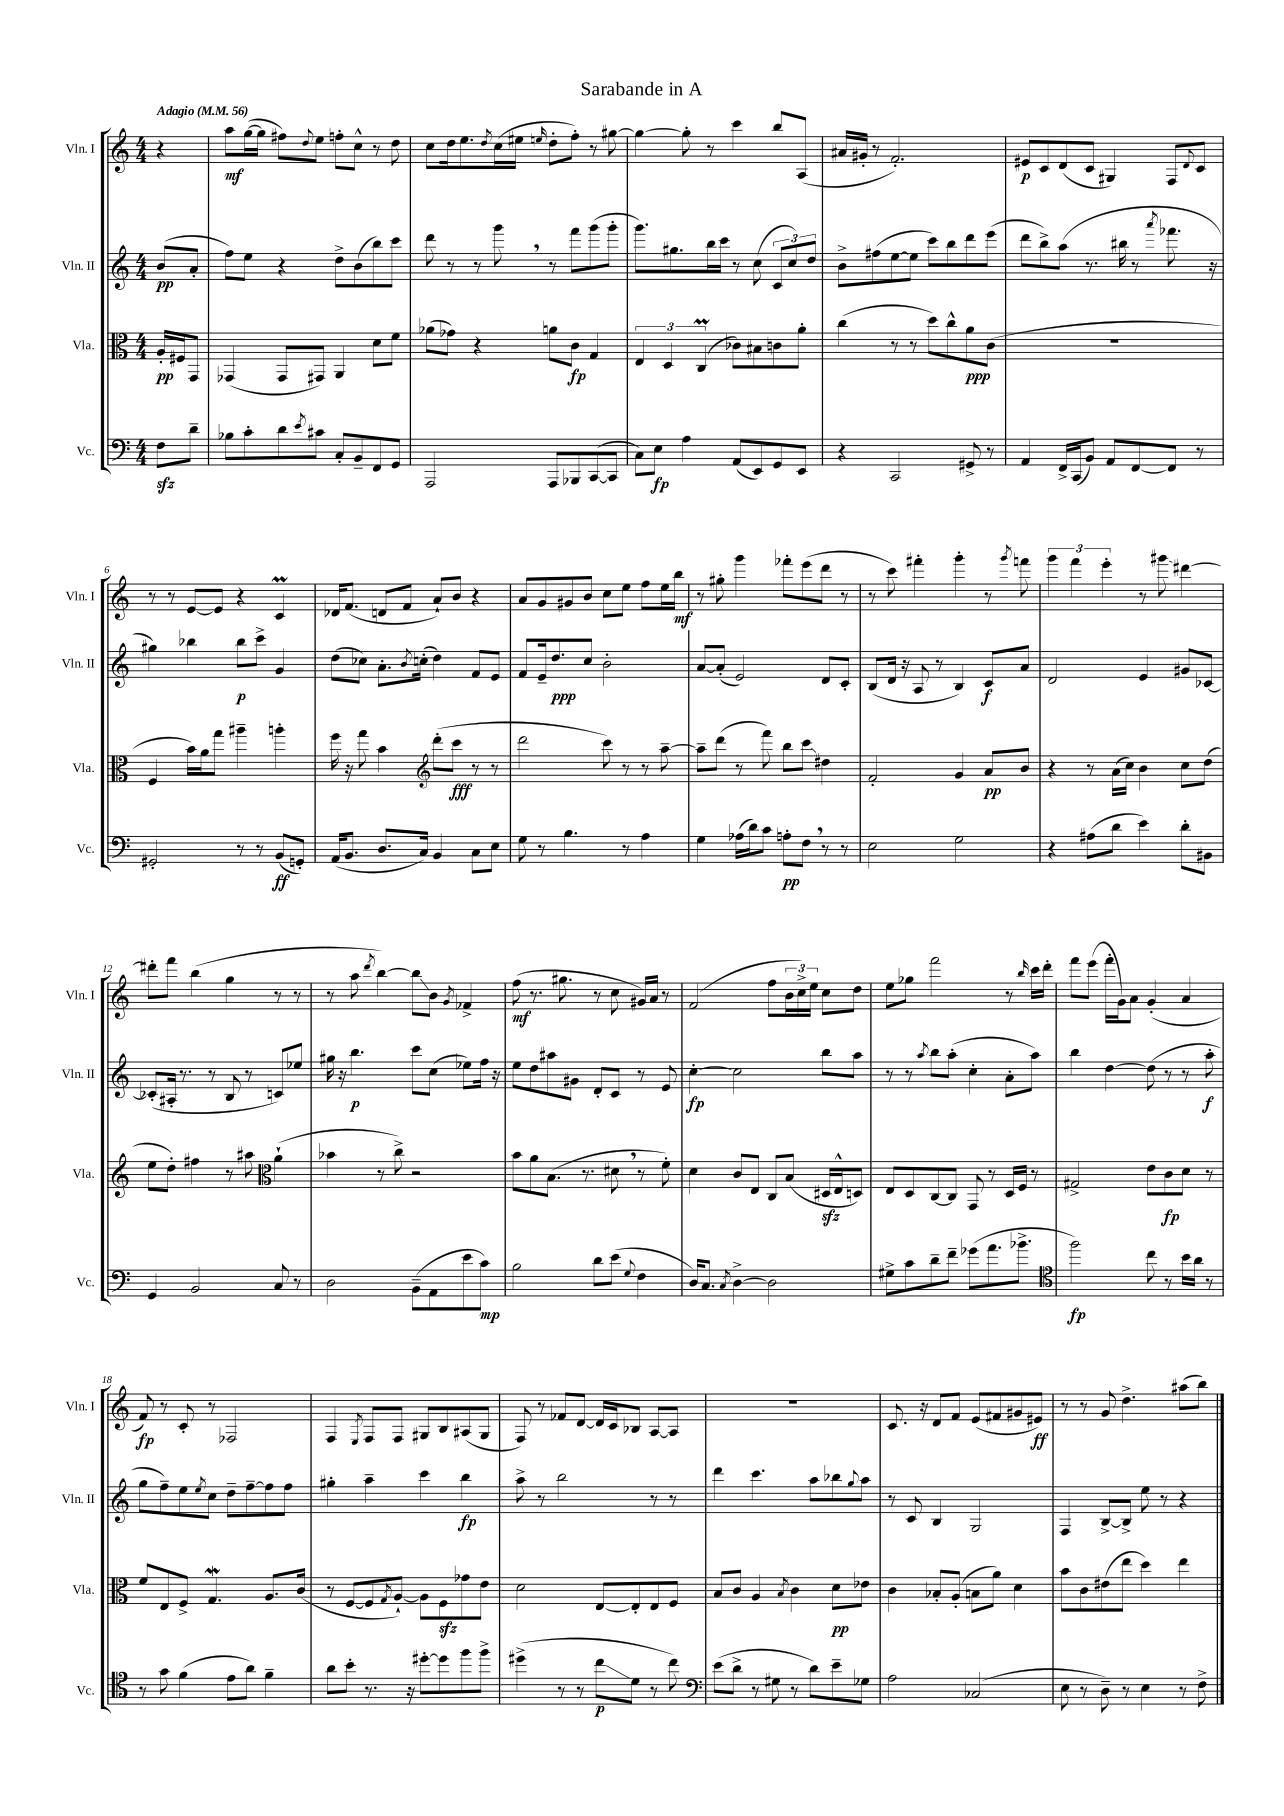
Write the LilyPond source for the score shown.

\header { title = "Sarabande in A" }
<<
\new StaffGroup <<
\new Staff = "s0" \with { instrumentName = "Vln. I" shortInstrumentName = "Vln. I" } {
    \clef treble \key c \major \numericTimeSignature \time 4/4 \partial 4 \tempo "Adagio" 4 = 56
    r4 |
    a''8\mf g''16~( g''16 fis''8) \appoggiatura { d''8 } e''8 f''8-. c''8-^ r8 d''8 |
    c''8 d''16 e''8. \acciaccatura { d''8 } c''16( eis''16 \grace { e''16 } d''8-. f''8-.) r8 gis''8~ |
    gis''4~ gis''8-. r8 c'''4 b''8 a8( |
    ais'16 gis'16-. r8 f'2.-.) |
    eis'8\p c'8 d'8( c'8 gis4) f8 \appoggiatura { d'8 } c'8 |
    r8 r8 e'8~ e'8 r4 c'4\prall |
    des'16 f'8.( d'8 f'8 a'8-!) b'8 r4 |
    a'8 g'8 gis'8 b'8 c''8 e''8 f''8 e''16 b''16\mf |
    r8 gis''8-. g'''4 fes'''8-. e'''8( d'''8 r8 |
    r8 c'''8) fis'''4-. g'''4-. r8 \acciaccatura { g'''8 } f'''8 |
    \tuplet 3/2 { g'''4 f'''4 e'''4-. } r8 gis'''8\glissando dis'''4~ |
    dis'''8-. f'''8 b''4( g''4 r8 r8 |
    r8 a''8 \acciaccatura { d'''8 } b''4~) b''8\glissando b'8 \acciaccatura { g'8 } fes'4-> |
    f''8\mf( r8. gis''8. r8 c''8 gis'16) a'16 r8 |
    f'2( f''8 \tuplet 3/2 { b'16 c''16->) e''16 } c''8 d''8 |
    e''8 ges''8 f'''2 r8 \grace { b''16 } c'''16 d'''16-. |
    f'''8 e'''8( f'''16-. g'16) a'8 g'4-.( a'4 |
    f'8\fp) r8 c'8-. r8 fes2 |
    f4 \acciaccatura { e8 } f8 f8 gis8 b8 ais8( gis8 |
    f8) r8 fes'8 d'8~ d'16 c'16 bes8 a8~ a8 |
    R1 |
    c'8. r16 d'8 f'8 e'8( fis'8 gis'8 eis'8\ff) |
    r8 r8 g'8 d''4.-> ais''8( b''8) \bar "|." |
}
\new Staff = "s1" \with { instrumentName = "Vln. II" shortInstrumentName = "Vln. II" } {
    \clef treble \key c \major \numericTimeSignature \time 4/4 \partial 4
    b'8\pp( a'8-. |
    f''8) e''8 r4 d''8-> b'8( b''8) c'''8 |
    d'''8 r8 r8 g'''8 \breathe r8 f'''8 g'''8( g'''8-. |
    g'''8.) gis''8. b''16 c'''16 r8 c''8( \tuplet 3/2 { c'8 c''8) d''8 } |
    b'8-> fis''8( e''8~ e''8 c'''8) b''8 d'''8 e'''8( |
    d'''8 b''8->) a''8( r8. bis''16 r8 \acciaccatura { a'''8 } fes'''8. r16 |
    gis''4) bes''4 bes''8\p c'''8-> g'4 |
    d''8( ces''8) a'8.-. \acciaccatura { b'8 } c''16-.( d''4) f'8 e'8 |
    f'8 e'16-- d''8.\ppp c''8 b'2-. |
    a'8~ a'8-.( e'2) d'8 c'8-. |
    b8( d'16 r16 a8 r8 b4) c'8\f a'8 |
    d'2 e'4 gis'8 ces'8~ |
    ces'8-.( ais16-. r8. r8 b8 r8 c'8) ees''8 |
    gis''16 r16 b''4.\p c'''8 c''8( ees''8) f''16 r16 |
    e''8 d''8 ais''8 gis'8 d'8-. c'8 r8 e'8 |
    c''4~-.\fp c''2 b''8 a''8 |
    r8 r8 \acciaccatura { a''8 } b''8 a''8-.( c''4-. a'8-. a''8) |
    b''4 d''4~ d''8( r8 r8 a''8-.\f |
    g''8 f''8--) e''8 \acciaccatura { e''8 } c''8 d''8-- f''8~-- f''8 f''8 |
    gis''4-. a''4-- c'''4 b''4\fp |
    a''8-> r8 b''2 r8 r8 |
    d'''4 c'''4. a''8 bes''8 \appoggiatura { g''8 } a''8 |
    r8 c'8 b4 g2 |
    f4 b8~-> b8-> e''8 r8 r4 \bar "|." |
}
\new Staff = "s2" \with { instrumentName = "Vla." shortInstrumentName = "Vla." } {
    \clef alto \key c \major \numericTimeSignature \time 4/4 \partial 4
    a16-.\pp fis16 g,8 |
    ges,4( ges,8 gis,8) a,4 d'8 f'8 |
    aes'8( ges'8) r4 a'8 c'8\fp g4 |
    \tuplet 3/2 { e4 d4 c4\prall( } ces'8) bis8 c'8 a'8-. |
    c''4( r8 r8 d''8) c''8-^ a'8\ppp c'8( |
    R1 |
    f4 b'16) a'16 g''8 ais''4-- a''4-. |
    f''16 r16 g''8 b'4 \clef treble d'''8-.( c'''8\fff r8 r8 |
    d'''2 c'''8) r8 r8 a''8~-- |
    a''8-- d'''8( r8 f'''8) b''8 c'''8\glissando dis''4 |
    f'2-. g'4 a'8\pp b'8 |
    r4 r8 a'16( c''16) b'4 c''8 d''8( |
    e''8 d''8-.) fis''4 r8 ais''8 \clef alto a'4-!( |
    bes'4 r8 c''8->) r2 |
    b'8 a'8 b8.( r8. dis'8 \breathe r8 f'8-.) |
    d'4 c'8 e8 c8 b8( dis16\sfz e16-^ d8) |
    e8 d8 c8~ c8 g,8 r8 d16 f16 r8 |
    gis2-> e'8 c'8\fp d'8 r8 |
    f'8 e8 f8-> g4.\mordent a8. c'16( |
    r8 f8~ f8 \acciaccatura { g8 } a8~-!) a8 f8\sfz ges'8 e'8 |
    d'2 e8~ e8-. e8 f8 |
    b8 c'8 a4 \acciaccatura { b8 } c'4 d'8\pp ees'8 |
    c'4 bes8-. a8-.( b8 a'8) d'4 |
    b'8 c'8 eis'8( e''8 d''4) e''4 \bar "|." |
}
\new Staff = "s3" \with { instrumentName = "Vc." shortInstrumentName = "Vc." } {
    \clef bass \key c \major \numericTimeSignature \time 4/4 \partial 4
    f8\sfz d'8-- |
    bes8 c'8-. d'8 \acciaccatura { e'8 } cis'8 c8-. b,8-- f,8 g,8 |
    a,,2 a,,8 bes,,8 c,8~( c,8 |
    c8) e8\fp a4 a,8( e,8) g,8 e,8 |
    r4 c,2 gis,8-> r8 |
    a,4 f,16-> c,16( b,8) a,8 f,8~ f,8 r8 |
    gis,2-. r8 r8 b,8\ff( g,8-.) |
    a,16( b,8. d8. c16) b,4 c8 e8 |
    g8 r8 b4. r8 a4 |
    g4 aes16( d'16) c'8 a8-.\pp f8 \breathe r8 r8 |
    e2 g2 |
    r4 ais8( d'8 e'4) d'8-. bis,8 |
    g,4 b,2 c8 r8 |
    d2 b,8--( a,8 e'8 c'8\mp) |
    b2 d'8 e'8( \appoggiatura { g8 } f4 |
    d16) c8. \acciaccatura { c8 } d4~-> d2 |
    gis8-> c'8 d'8-- f'8-- ges'8( a'8. bes'8.-> |
    \clef tenor f''2\fp) c''8 r8 b'16 a'16 r8 |
    r8 g'8 f'4( e'8 a'8) f'4-- |
    a'8 b'8-. r8. r16 dis''8~-. dis''8 f''8 f''8-> |
    dis''4->( r8 r8 c''8\glissando\p d'8 r8 c''8) |
    \clef bass e'8( d'8-> r8 gis8 r8 d'8) e'8-- ges8 |
    a2 ces2( |
    e8 r8 d8--) r8 e4 r8 f8-> \bar "|." |
}
>>
>>
